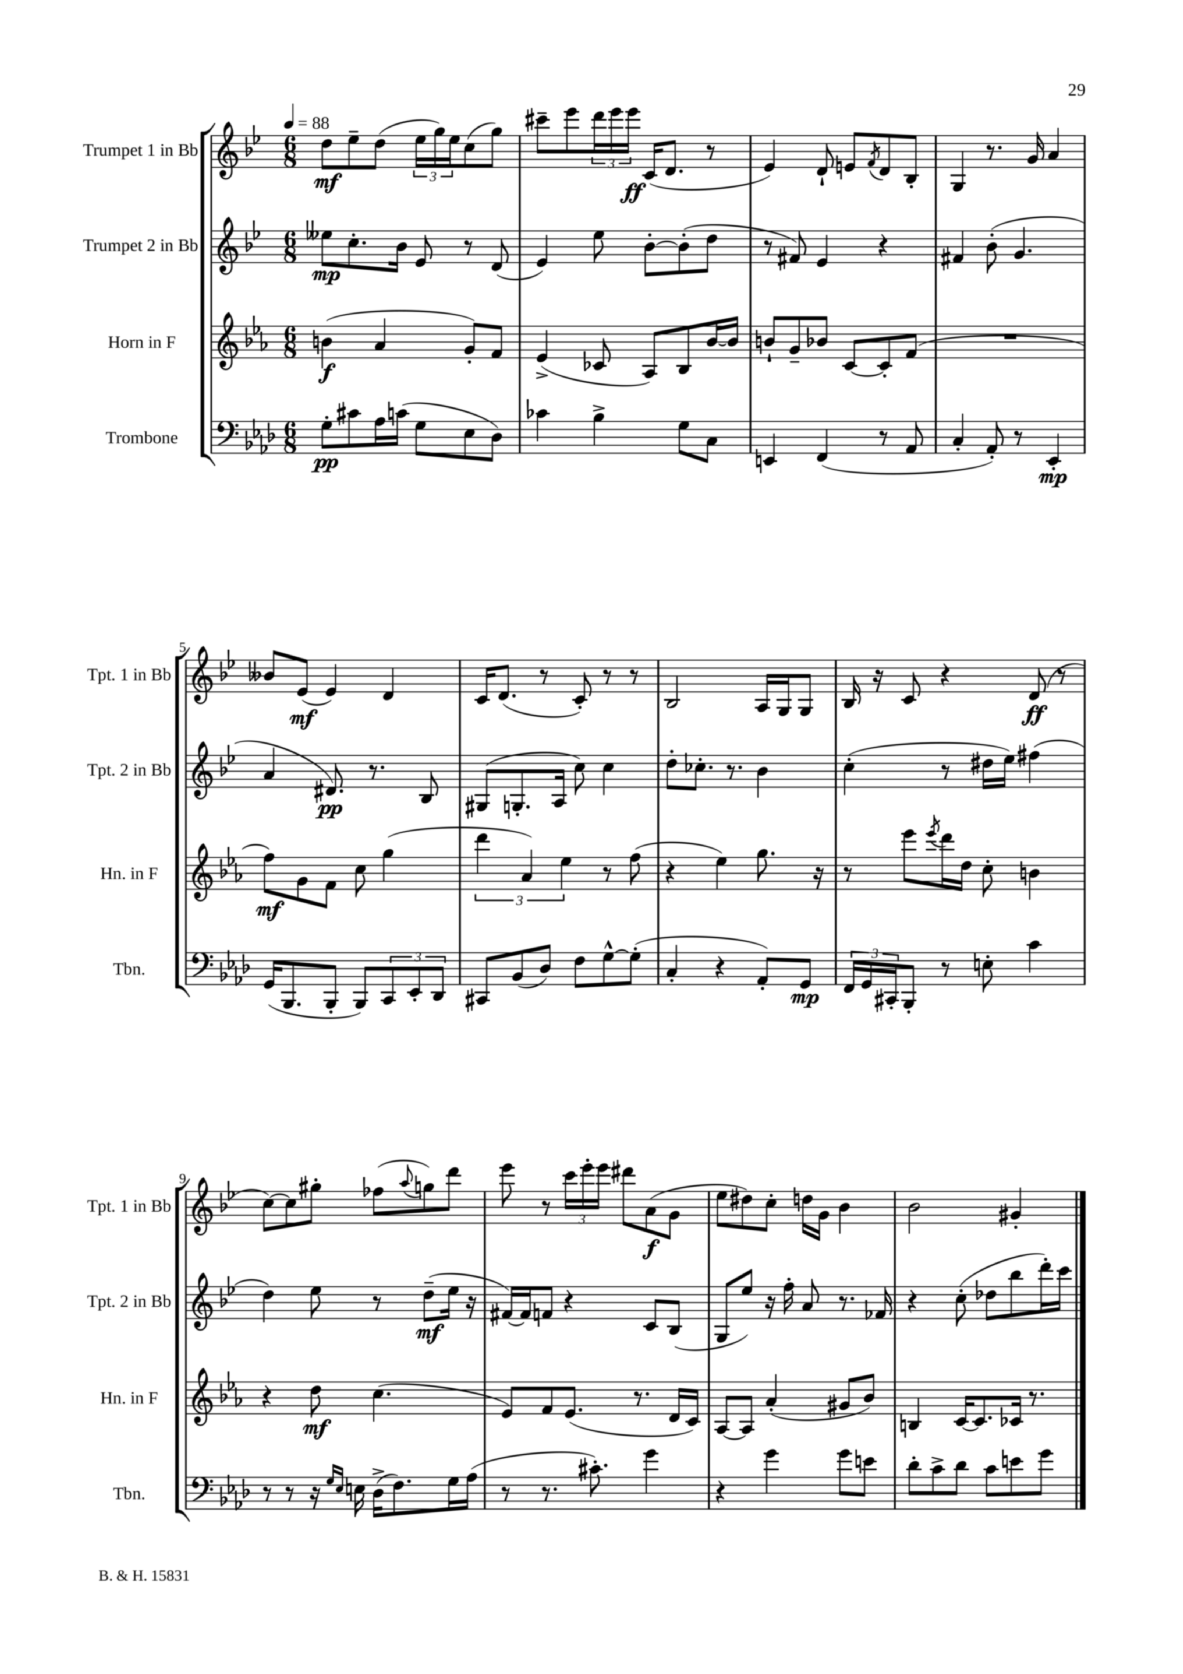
<<
\new StaffGroup <<
\new Staff = "s0" \with { instrumentName = "Trumpet 1 in Bb" shortInstrumentName = "Tpt. 1 in Bb" } {
    \clef treble \key bes \major \numericTimeSignature \time 6/8 \tempo 4 = 88
    d''8\mf ees''8-- d''8( \tuplet 3/2 { ees''16 g''16) ees''16 } c''8( g''8) |
    cis'''8-- ees'''8 \tuplet 3/2 { d'''16 ees'''16 ees'''16\ff } c'16( d'8. r8 |
    ees'4) d'8-! e'8 \acciaccatura { f'8 } d'8 bes8-. |
    g4 r8. g'16 a'4 |
    beses'8 ees'8\mf( ees'4) d'4 |
    c'16 d'8.( r8 c'8-.) r8 r8 |
    bes2 a16 g16 g8 |
    bes16 r16 c'8 r4 d'8\ff( r8 |
    c''8~) c''8 gis''8-. fes''8( \appoggiatura { a''8 } g''8) d'''8 |
    ees'''8 r8 \tuplet 3/2 { c'''16 ees'''16-. ees'''16 } dis'''8 a'8\f( g'8 |
    ees''8 dis''8) c''8-. d''16 g'16 bes'4 |
    bes'2 gis'4-. \bar "|." |
}
\new Staff = "s1" \with { instrumentName = "Trumpet 2 in Bb" shortInstrumentName = "Tpt. 2 in Bb" } {
    \clef treble \key bes \major \numericTimeSignature \time 6/8
    eeses''8\mp c''8.-. bes'16 ees'8 r8 d'8( |
    ees'4) ees''8 bes'8~-. bes'8-.( d''8 |
    r8 fis'8) ees'4 r4 |
    fis'4 bes'8-.( g'4. |
    a'4 dis'8.\pp) r8. bes8 |
    gis8( g8.-. a16 c''8) c''4 |
    d''8-. ces''8.-. r8. bes'4 |
    c''4-.( r8 dis''16 ees''16) fis''4( |
    d''4) ees''8 r8 d''8--\mf( ees''16 r16 |
    fis'16~) fis'16 f'8 r4 c'8 bes8( |
    g8 ees''8) r16 f''16-. a'8 r8. fes'16 |
    r4 c''8-.( des''8 bes''8 d'''16-.) c'''16 \bar "|." |
}
\new Staff = "s2" \with { instrumentName = "Horn in F" shortInstrumentName = "Hn. in F" } {
    \clef treble \key ees \major \numericTimeSignature \time 6/8
    b'4\f( aes'4 g'8-.) f'8 |
    ees'4->( ces'8 aes8) bes8 bes'16~ bes'16 |
    b'8-! g'8-- bes'8 c'8~ c'8-. f'8( |
    R2. |
    f''8\mf) g'8 f'8 c''8 g''4( |
    \tuplet 3/2 { d'''4 aes'4) ees''4 } r8 f''8( |
    r4 ees''4) g''8. r16 |
    r8 ees'''8 \acciaccatura { ees'''8 } d'''16 d''16 c''8-. b'4 |
    r4 d''8\mf c''4.( |
    ees'8) f'8 ees'8.( r8. d'16 c'16) |
    aes8~ aes8 aes'4-.( gis'8 bes'8) |
    b4 c'16~ c'8. ces'16 r8. \bar "|." |
}
\new Staff = "s3" \with { instrumentName = "Trombone" shortInstrumentName = "Tbn." } {
    \clef bass \key aes \major \numericTimeSignature \time 6/8
    g8-.\pp cis'8 aes16 c'16( g8 ees8 des8) |
    ces'4 bes4-> g8 c8 |
    e,4 f,4( r8 aes,8 |
    c4-. aes,8-.) r8 ees,4-.\mp |
    g,16( bes,,8. bes,,8-. bes,,8) \tuplet 3/2 { c,8 ees,8-. des,8 } |
    cis,8 bes,8( des8) f8 g8~-^ g8-.( |
    c4-. r4 aes,8-.) g,8\mp |
    \tuplet 3/2 { f,16 g,16 cis,16-. } bes,,8-. r8 e8-. c'4 |
    r8 r8 r16 \grace { g16 ees16 } e16 des16->( f8.) g16 aes16( |
    r8 r8. cis'8.-.) g'4 |
    r4 g'4 g'8 e'8 |
    des'8-. c'8-> des'8 c'8 e'8 g'8 \bar "|." |
}
>>
>>
